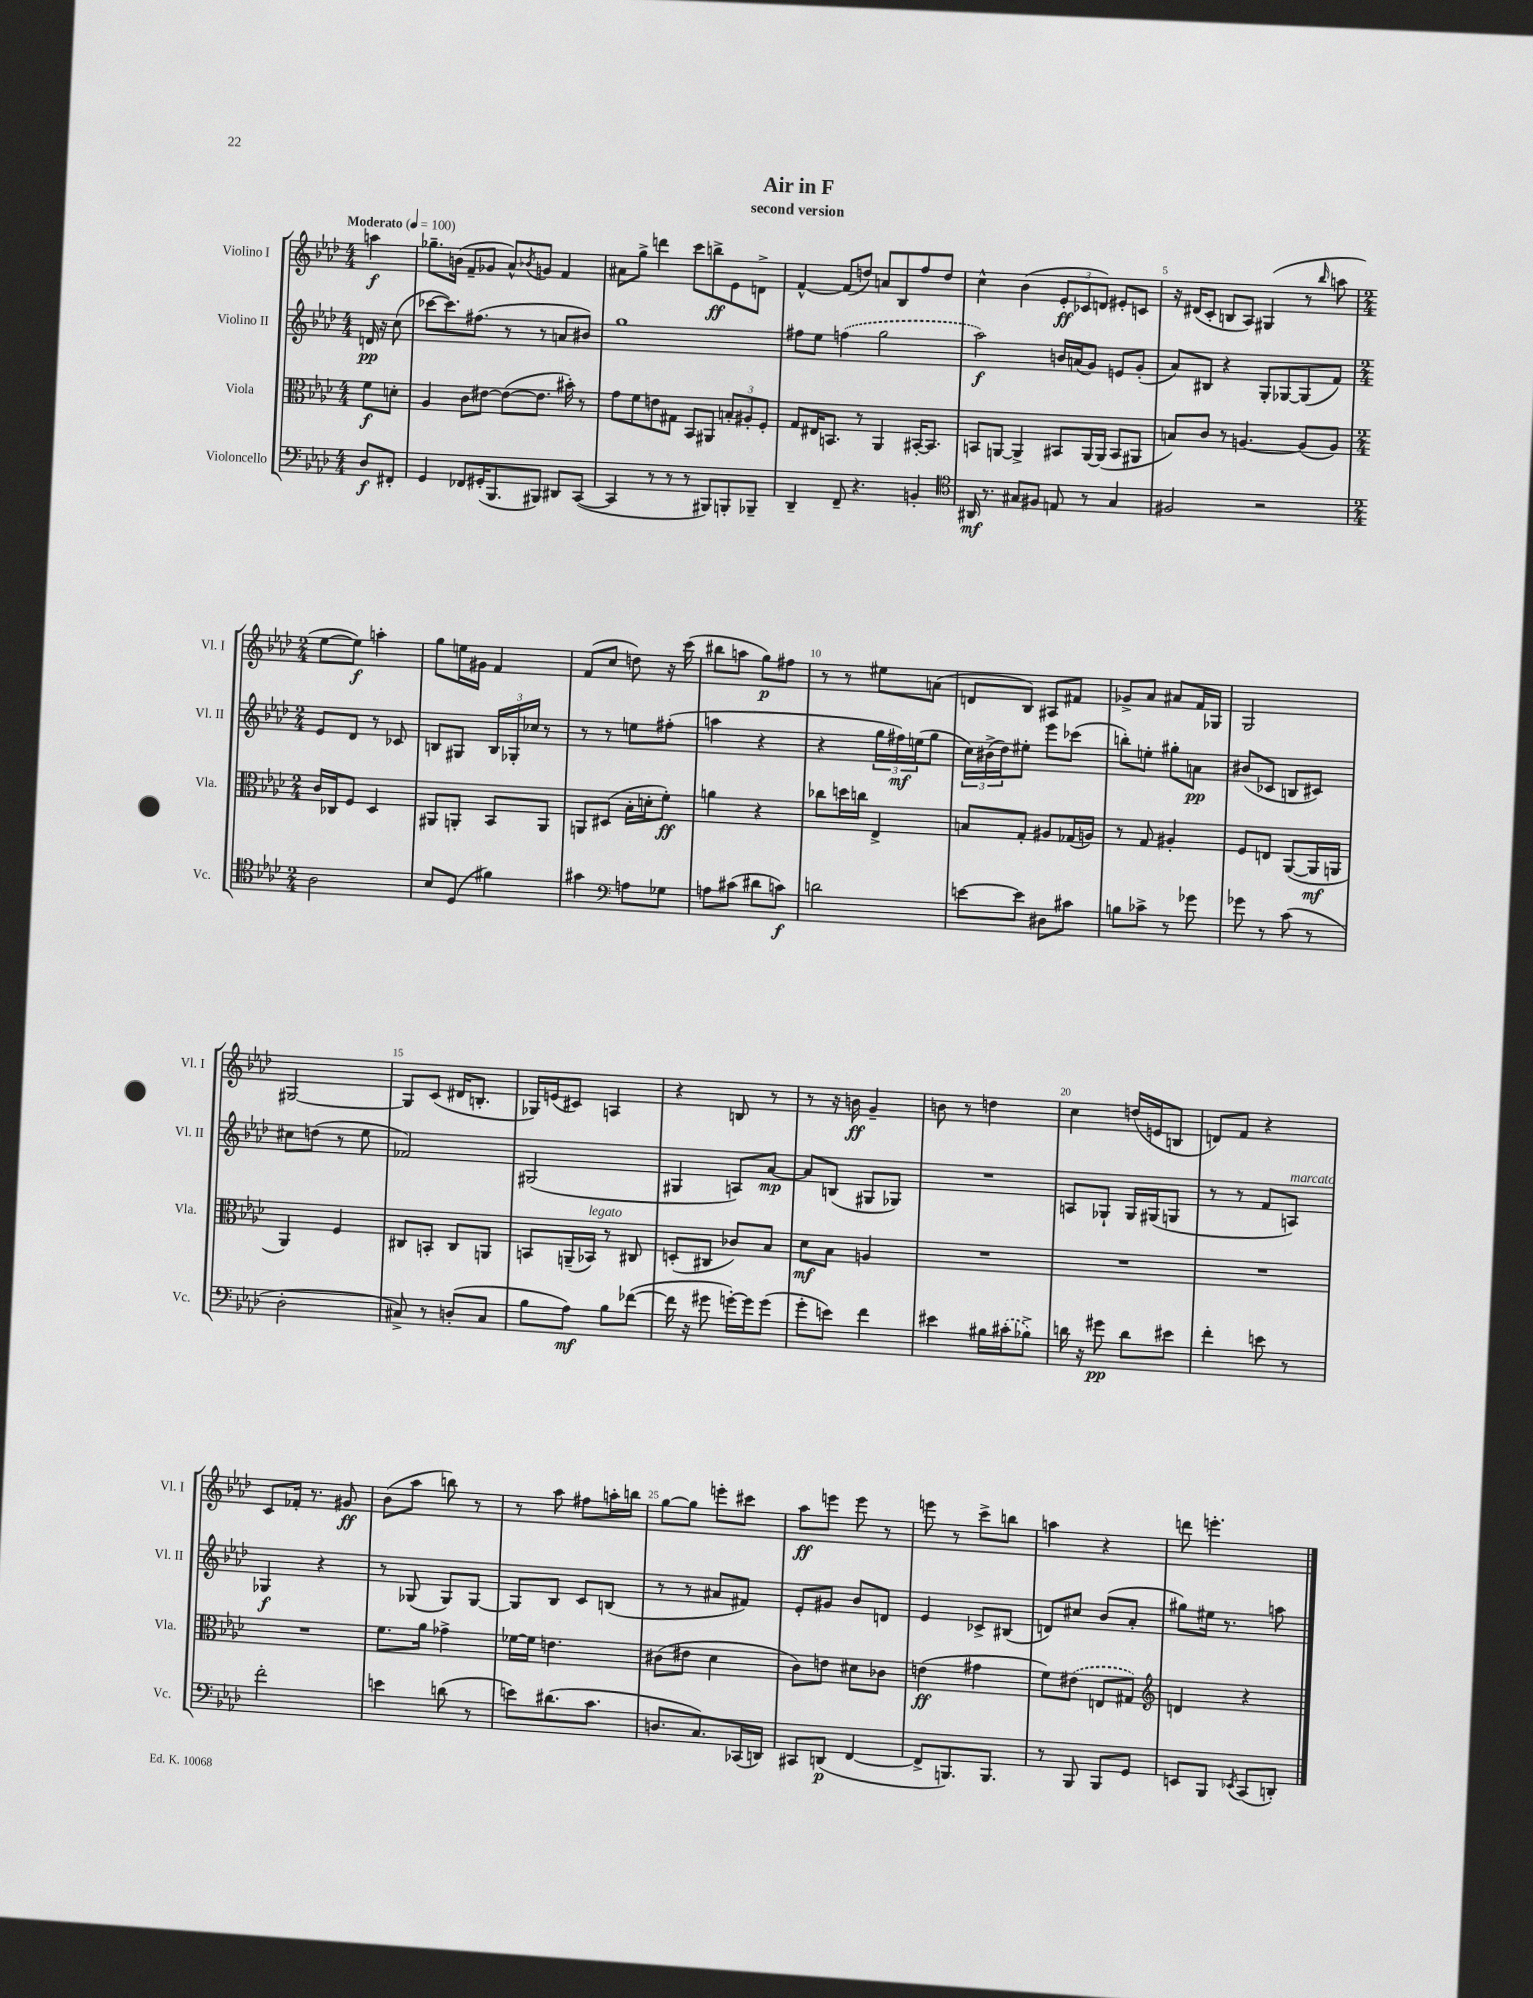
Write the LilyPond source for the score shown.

\header { title = "Air in F" subtitle = "second version" }
<<
\new StaffGroup <<
\new Staff = "s0" \with { instrumentName = "Violino I" shortInstrumentName = "Vl. I" } {
    \clef treble \key aes \major \numericTimeSignature \time 4/4 \partial 4 \tempo "Moderato" 4 = 100
    a''4\f |
    ges''8.-- b'16( f'8-- ges'8 aes'8-^) \acciaccatura { bes'8 } g'8 f'4 |
    ais'8 g''8-> d'''4 c'''8 b''8->\ff ees'8 d'8-> |
    f'4~-^ f'8( d''8) a'8 bes8 f''8 d''8 |
    c''4-^ bes'4( \tuplet 3/2 { ees'8-.\ff ces'8 d'8) } eis'8-. c'8 |
    r16 dis'16( c'8-. b8 aes8) gis4( r8 \grace { bes''16 } a''8 |
    \numericTimeSignature \time 2/4 ees''8~ ees''8\f) a''4-. |
    g''8 e''16 gis'16 f'4 |
    f'8( c''8 d''8) r16 c'''16( |
    bis''8 a''8 g''8\p) fis''8 |
    r8 r8 eis''8 a'8( |
    d'8 bes8) ais8 fis'8 |
    ges'8-> aes'8 ais'8 f'16 ges16 |
    g2 |
    gis2~ |
    gis8 c'8( dis'16 b8.-. |
    ges16) e'16( cis'8) a4 |
    r4 b8 r8 |
    r8 r16 b'16\ff g'4-- |
    b'8 r8 d''4 |
    c''4 d''16( e'16 b8 |
    d'8) f'8 r4 |
    c'8 fes'16-. r8. gis'8\ff |
    bes'8( aes''8 b''8) r8 |
    r8 aes''8 fis''8 a''16-. b''16 |
    g''8~ g''8 e'''8-. cis'''8 |
    aes''8\ff e'''8 e'''8 r8 |
    e'''8 r8 c'''8-> b''8 |
    a''4 r4 |
    d'''8 e'''4.-. \bar "|." |
}
\new Staff = "s1" \with { instrumentName = "Violino II" shortInstrumentName = "Vl. II" } {
    \clef treble \key aes \major \numericTimeSignature \time 4/4 \partial 4
    d'16\pp r16 c''8( |
    ces'''8~ ces'''8.) fis''8.( r8 r8 a'8 bis'8) |
    g''1 |
    fis''8 ees''8 \once \slurDashed f''4( g''2 |
    aes''2\f) b'16 a'16( g'8) e'8 g'8-.( |
    aes'8) bis8 r4 g8-. ges8~ ges8( f'8) |
    \numericTimeSignature \time 2/4 ees'8 des'8 r8 ces'8 |
    b8 gis8 \tuplet 3/2 { b16 ges16-. ces''16 } r8 |
    r8 r8 e''8 fis''8-.( |
    a''4 r4 |
    r4 \tuplet 3/2 { g''16 fis''16\mf) e''16( } g''8 |
    \tuplet 3/2 { c''16) bis'16->( des''16) } eis''8-. ees'''8 ces'''8( |
    b''8-.) e''8-. gis''8-. a'8\pp |
    bis'8( ces'8 b8 cis'8) |
    cis''8 d''8( r8 ees''8 |
    fes'2) |
    gis2( |
    gis4 a8) aes'8~\mp |
    aes'8 b8( gis8 ges8) |
    R2 |
    a8 ges8-! ges16 gis16( g8 |
    r8 r8 f'8 a8^\markup { \italic "marcato" }) |
    ges4\f r4 |
    r8 ges8( ges8) ges8~ |
    ges8 bes8 c'8 b8( |
    r8 r8 ais'8 fis'8) |
    ees'8-. gis'8 bes'8 d'8 |
    ees'4 ces'8-> bis8( |
    d'8) cis''8 bes'8( aes'8-. |
    gis''8) eis''16 r8. a''8 \bar "|." |
}
\new Staff = "s2" \with { instrumentName = "Viola" shortInstrumentName = "Vla." } {
    \clef alto \key aes \major \numericTimeSignature \time 4/4 \partial 4
    f'8\f d'8-. |
    aes4 c'8 eis'8~ eis'8~( eis'8. bis'16-.) r8 |
    g'8 f'8 e'8 gis8 bes,8 ais,8 \tuplet 3/2 { b8-. ais8-. f8-. } |
    g8 eis16 b,8. r8 aes,4 bis,16~-. bis,8. |
    b,8 a,8~ a,4-> bis,8 a,16~ a,16( bis,8 ais,8 |
    b8) c'8 r8 a4.~ a8( a8) |
    \numericTimeSignature \time 2/4 c'16 ces16 f8 des4 |
    ais,8 a,8-. bes,8 a,8 |
    a,8 dis8( bes16-. d'16-. f'8-.\ff) |
    a'4 r4 |
    ces''8 d''16 c''16 ees4-> |
    b8 g8-. ais8 ges16( a16) |
    r8 g8 ais4-. |
    f8 e8 aes,8~( aes,16\mf a,16 |
    aes,4) f4 |
    cis8 b,8-. cis8 a,8 |
    b,8 a,16--( bes,16^\markup { \italic "legato" }) r8 cis8 |
    d8-.( cis8 ces'8) bes8 |
    des'8\mf bes8 a4 |
    R2 |
    R2 |
    R2 |
    R2 |
    f'8. aes'16 ges'4-> |
    fes'16~ fes'16 e'4. |
    cis'8( eis'8 des'4 |
    c'8) e'8 dis'8 ces'8 |
    e'4\ff( gis'4 |
    f'8) \once \slurDashed eis'8( e8 gis8) |
    \clef treble d'4 r4 \bar "|." |
}
\new Staff = "s3" \with { instrumentName = "Violoncello" shortInstrumentName = "Vc." } {
    \clef bass \key aes \major \numericTimeSignature \time 4/4 \partial 4
    des8\f fis,8-. |
    g,4 fes,8 gis,16-.( bes,,8. bis,,8) dis,8 c,8~( |
    c,4 r8 r8 r8 bis,,8) b,,8-. bes,,8-- |
    des,4-- f,8-- r4. b,4-. |
    \clef tenor ais,16\mf r8. gis8 fis8 e8 r8 gis4 |
    fis2 r2 |
    \numericTimeSignature \time 2/4 aes2 |
    bes8 des8( fis'4) |
    gis'4 \clef bass a8 ges8 |
    a8 cis'8( dis'8 c'8\f) |
    d'2 |
    e'8~ e'8 dis8 cis'8 |
    b8 ces'8-> r8 ges'8 |
    ges'8 r8 c'8( r8 |
    des2-. |
    cis8->) r8 d8-.( cis8 |
    bes8 aes8\mf) bes8 fes'8~( |
    fes'16 r16 gis'8 g'16~-.) g'16 g'8( |
    g'8-. e'8) f'4 |
    eis'4 bis16 \once \slurDashed cis'16-.( bes8->) |
    d'16 r16 gis'8\pp d'8 eis'8 |
    f'4-. e'8 r8 |
    f'2-. |
    e'4 d'8( r8 |
    e'8) dis'8.( c'8. |
    d8. c8.) ces,16( d,16) |
    cis,8 d,8\p( f,4~ |
    f,8-> b,,8.) b,,8. |
    r8 bes,,8 bes,,8 g,8 |
    e,8 bes,,8 \acciaccatura { ees,8 } c,8( d,8-.) \bar "|." |
}
>>
>>
\layout { \context { \Score \override BarNumber.break-visibility = ##(#f #t #t) barNumberVisibility = #(every-nth-bar-number-visible 5) } }
